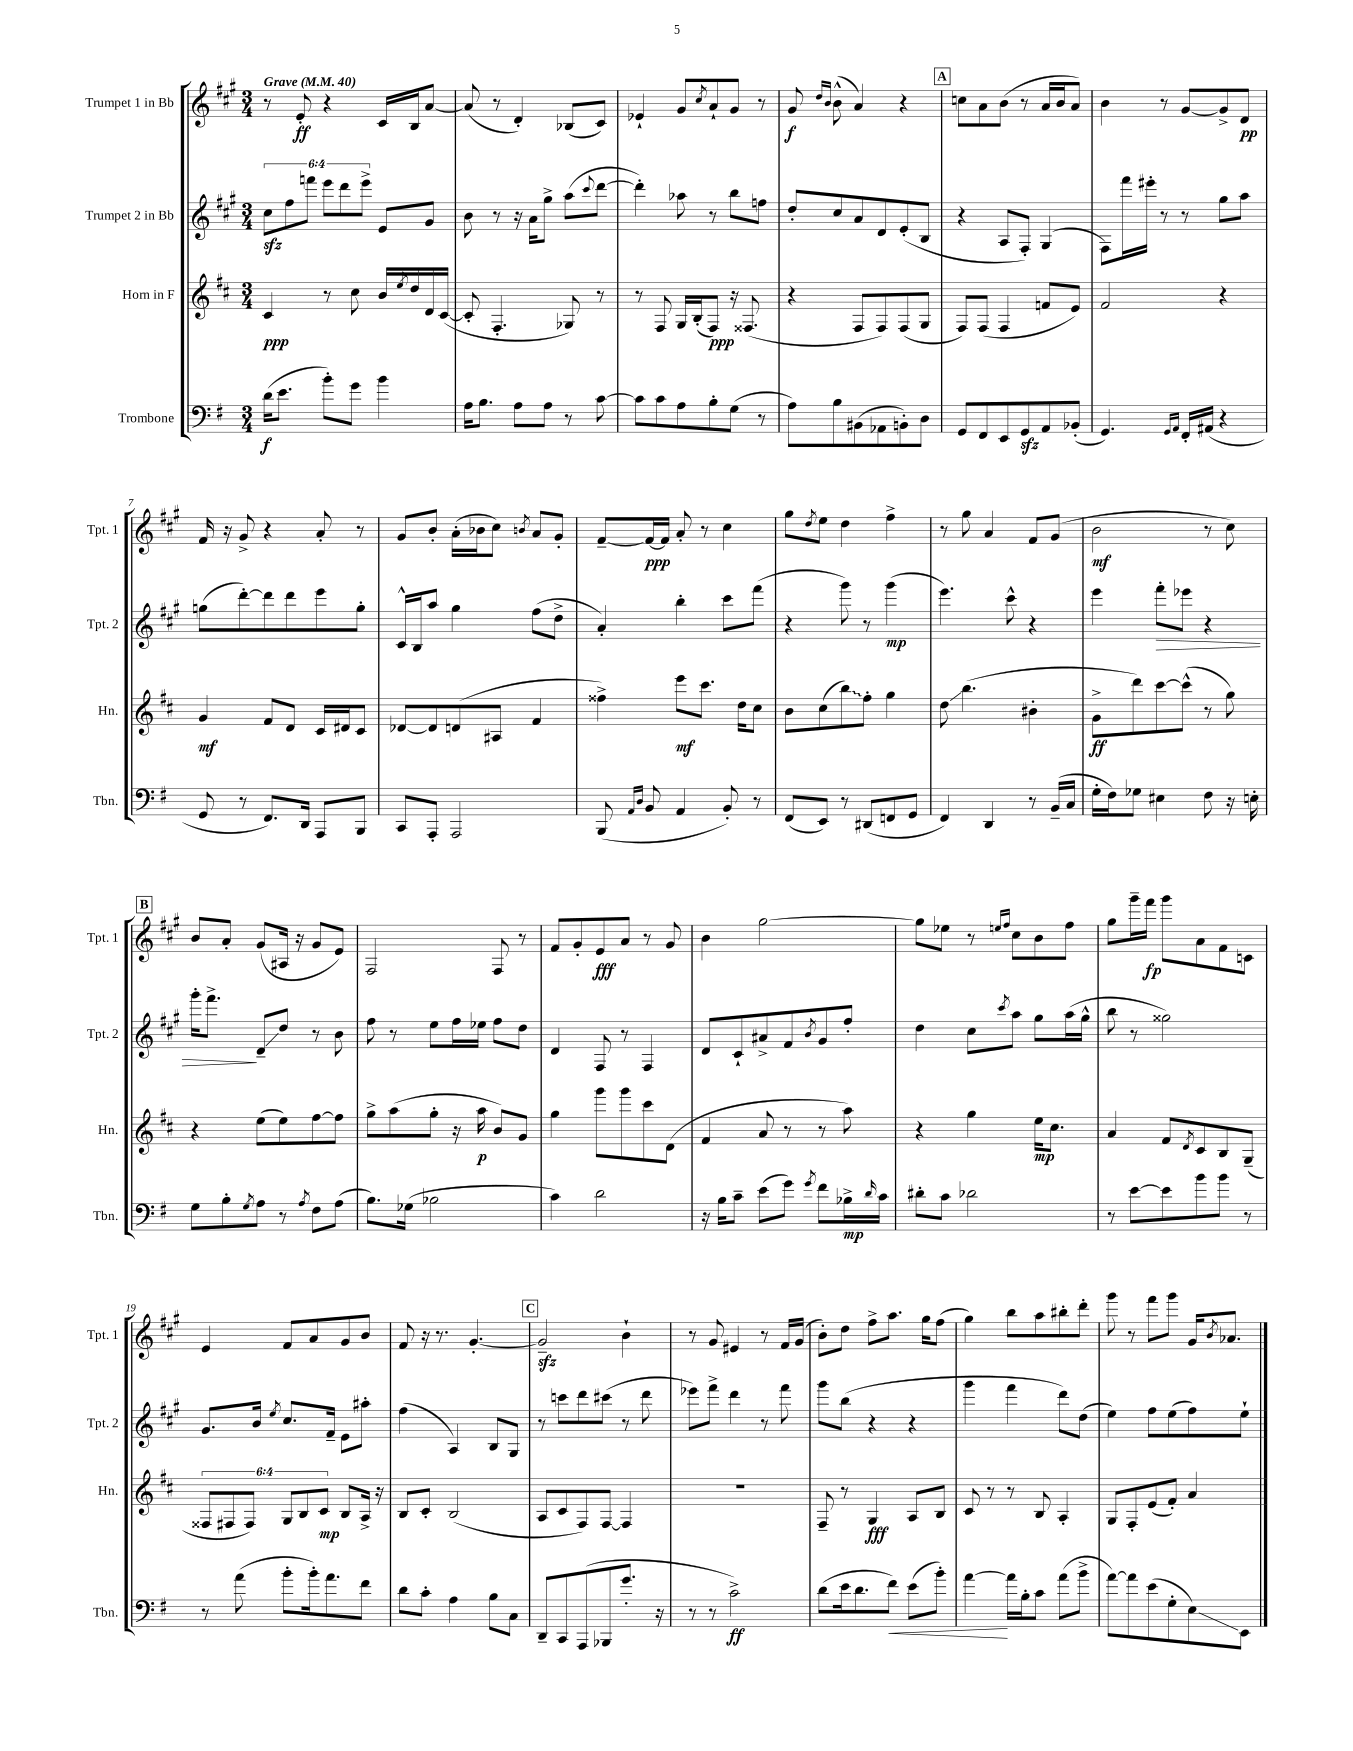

**kern	**kern	**kern	**kern
*staff4	*staff3	*staff2	*staff1
*clefF4	*clefG2	*clefG2	*clefG2
*k[f#]	*k[f#c#]	*k[f#c#g#]	*k[f#c#g#]
*M3/4	*M3/4	*M3/4	*M3/4
*MM40	*MM40	*MM40	*MM40
(16d	4c#	12cc#	8r
8.e	.	.	.
.	.	12ff#	.
.	.	.	8e'
.	.	12fff	.
8b')	8r	12eee	4r
.	.	12ddd	.
8g	8cc#	.	.
.	.	12eee^	.
4b	16b	8e	16c#
.	8qee	.	.
.	16dd	.	16B
.	16d	8g#	[8a
.	([16c#	.	.
=	=	=	=
16A	8c#']	8b	(8a]
8.B	.	.	.
.	4.F#'	8r	8r
8A	.	16r	4d')
.	.	16a	.
8A	.	8gg#^	.
8r	8G-)	(8aa	(8B-
.	.	8qqccc#	.
[8c	8r	[8ddd	8c#)
=	=	=	=
8c]	8r	4ddd'])	4e-`
8c	8F#	.	.
8A	16G	8aa-	8g#
.	(16B'	.	.
.	.	.	8qcc#
8B'	8F#)	8r	8a`
(8G	16r	8bb	8g#
.	(8.F##	.	.
8r	.	8ff	8r
=	=	=	=
8A)	4r	8dd'	8g#
.	.	.	16qqdd
.	.	.	16qqb
8B	.	8cc#	(8b^^
(8BB#	8F#	8a	4a)
8AA-	8F#)	8d	.
8BB')	(8F#	(8e'	4r
8D	8G	8B	.
=	=	=	=
8GG	8F#)	4r	8cc
8FF#	(8F#	.	8a
8EE	4F#	8A	(8b
8GG	.	8F#')	8r
8AA	8f	(4G#	16a
.	.	.	16b
(8BB-'	8e)	.	8a)
=	=	=	=
4.GG)	2f#	8F#)	4b
.	.	16fff#	.
.	.	16eee#'	.
.	.	8r	8r
16qqGG	.	.	.
16qqAA	.	.	.
16FF#'	.	8r	[8g#
(16AA#	.	.	.
4r	4r	8gg#	8g#^]
.	.	8aa	8d
=	=	=	=
8GG	4g	(8gg	16f#
.	.	.	16r
8r	.	[8ddd')	8g#^
8.FF#)	8f#	8ddd]	4r
.	8d	8ddd	.
16DD	.	.	.
8AAA	16c#	8eee	8a'
.	16d#	.	.
8BBB	8c#	8gg'	8r
=	=	=	=
8CC	[8d-	16c#^^	8g#
.	.	16B	.
8AAA'	8d-]	8aa	8b'
2AAA	(8d	4gg#	(16a'
.	.	.	16b-
.	8A#	.	8cc#)
.	.	.	8qb
.	4f#	(8ff#	8a
.	.	8dd^	8g#'
=	=	=	=
(8BBB	4ff##^)	4a')	[8f#~
16qqAA	.	.	.
16qqD	.	.	.
8BB	.	.	16f#_
.	.	.	16f#]
4AA	8eee	4bb'	8a'
.	8.ccc#	.	8r
8BB')	.	8ccc#	4cc#
.	16dd	.	.
8r	8cc#	(8fff#	.
=	=	=	=
(8FF#	8b	4r	8gg#
.	.	.	8qdd
8EE)	(8cc#	.	8ee
8r	8bb)	8ggg#)	4dd
(8DD#	8ff#'	8r	.
8FF	4gg	(4ggg#	4ff#^
8GG	.	.	.
=	=	=	=
4FF#)	8dd	4.eee)	8r
.	(4.bb	.	8gg#
4DD	.	.	4a
.	.	8ccc#^^	.
8r	4b#'	4r	8f#
(16BB~	.	.	(8g#
16C	.	.	.
=	=	=	=
16G'	8g^	4eee	2b
16F#)	.	.	.
8G-	8ddd)	.	.
4E#	[8ccc#	8fff#'	.
.	(8ccc#^^]	8eee-	.
8F#	8r	4r	8r
16r	8gg)	.	8cc#)
16E'	.	.	.
=	=	=	=
8G	4r	16ggg#'	8b
.	.	8.fff#^	.
8B'	.	.	8a'
8qG	.	.	.
8A	(8ee	8d~	(8g#
8r	8ee)	8dd	16A#
.	.	.	16r
8qA	.	.	.
8F#	[8ff#	8r	8g#
(8A	8ff#]	8b	8e)
=	=	=	=
8.B)	8gg^	8ff#	2F#
.	(8aa	8r	.
(16G-	.	.	.
2B-	8gg'	8ee	.
.	16r	16ff#	.
.	16aa	16ee-	.
.	8b)	8ff#	8F#
.	8g	8dd	8r
=	=	=	=
4c)	4gg	4d	8f#
.	.	.	8g#'
2d	8ggg	8F#	8e
.	8ggg	8r	8a
.	8ccc#	4F#	8r
.	(8d	.	8g#
=	=	=	=
16r	4f#	8d	4b
16B	.	.	.
8c~	.	8c#`	.
(8e	8a	8a#^	[2gg#
8g)	8r	8f#	.
8qg	.	8qb	.
8f#	8r	8g#	.
16B-^	8aa)	8ff#'	.
16qqd	.	.	.
16c	.	.	.
=	=	=	=
8d#'	4r	4dd	8gg#]
8c	.	.	8ee-
2d-	4gg	8cc#	8r
.	.	.	16qqee
.	.	8qccc#	16qqff#
.	.	8aa	8cc#
.	16ee	8gg#	8b
.	8.cc#	.	.
.	.	(16aa	8ff#
.	.	16gg#^^	.
=	=	=	=
8r	4a	8bb	8gg#
[8e	.	8r	16ggg#~
.	.	.	16fff#
8e]	8f#	2gg##)	8ggg#
.	8qd	.	.
8b	8c#	.	8a
8b	8B	.	8f#
8r	(8G~	.	8c
=	=	=	=
8r	12F##	8.g#	4e
.	12F#	.	.
(8a	.	.	.
.	12F#)	.	.
.	.	16b	.
.	.	8qee	.
8b'	12G	8.cc#	8f#
.	12B	.	.
16b')	.	.	8a
.	12c#	.	.
8.a	.	16f#~	.
.	8B	8e	8g#
8f#	16A^	8aa#'	8b
.	16r	.	.
=	=	=	=
8d	8B	(4ff#	8f#
8c'	8c#'	.	16r
.	.	.	8.r
4A	(2B	4A)	.
.	.	.	[4.g#'
8B	.	8B	.
8C	.	8G#	.
=	=	=	=
8DD~	8A	8r	2g#~]
8CC	8c#	8ccc	.
(8AAA	8F#)	8ddd	.
8BBB-	[8F#	(8ccc#	.
8.g'	4F#]	8r	4b`
.	.	8ddd	.
16r	.	.	.
=	=	=	=
8r	2.r	8eee-)	8r
8r	.	8fff#^	8g#
2c^)	.	4ddd	4e#
.	.	8r	8r
.	.	8fff#	16f#
.	.	.	(16g#
=	=	=	=
(8d	8F#~	8ggg#	8b')
16e	8r	(8bb	8dd
8.d	.	.	.
.	4G	4r	8ff#^
8f#)	.	.	8.aa
(8e	8A	4r	.
.	.	.	16gg#
8b')	8B	.	(8ff#
=	=	=	=
[4a	8c#	4ggg#	4gg#)
.	8r	.	.
16a]	8r	4fff#	8bb
16B'	.	.	.
8c	8B	.	8aa
(8a	4A'	8ddd)	8bb#'
8b^	.	(8dd	8ddd'
=	=	=	=
[8a)	8G	4ee)	8ggg#
8a]	8F#'	.	8r
(8e	(8e	8ff#	8fff#
8G'	8f#')	(8ee	8ggg#
8E)	4a	8ff#)	16g#
.	.	.	8qb
.	.	.	8.a-
8EE	.	8ee`	.
==	==	==	==
*-	*-	*-	*-
